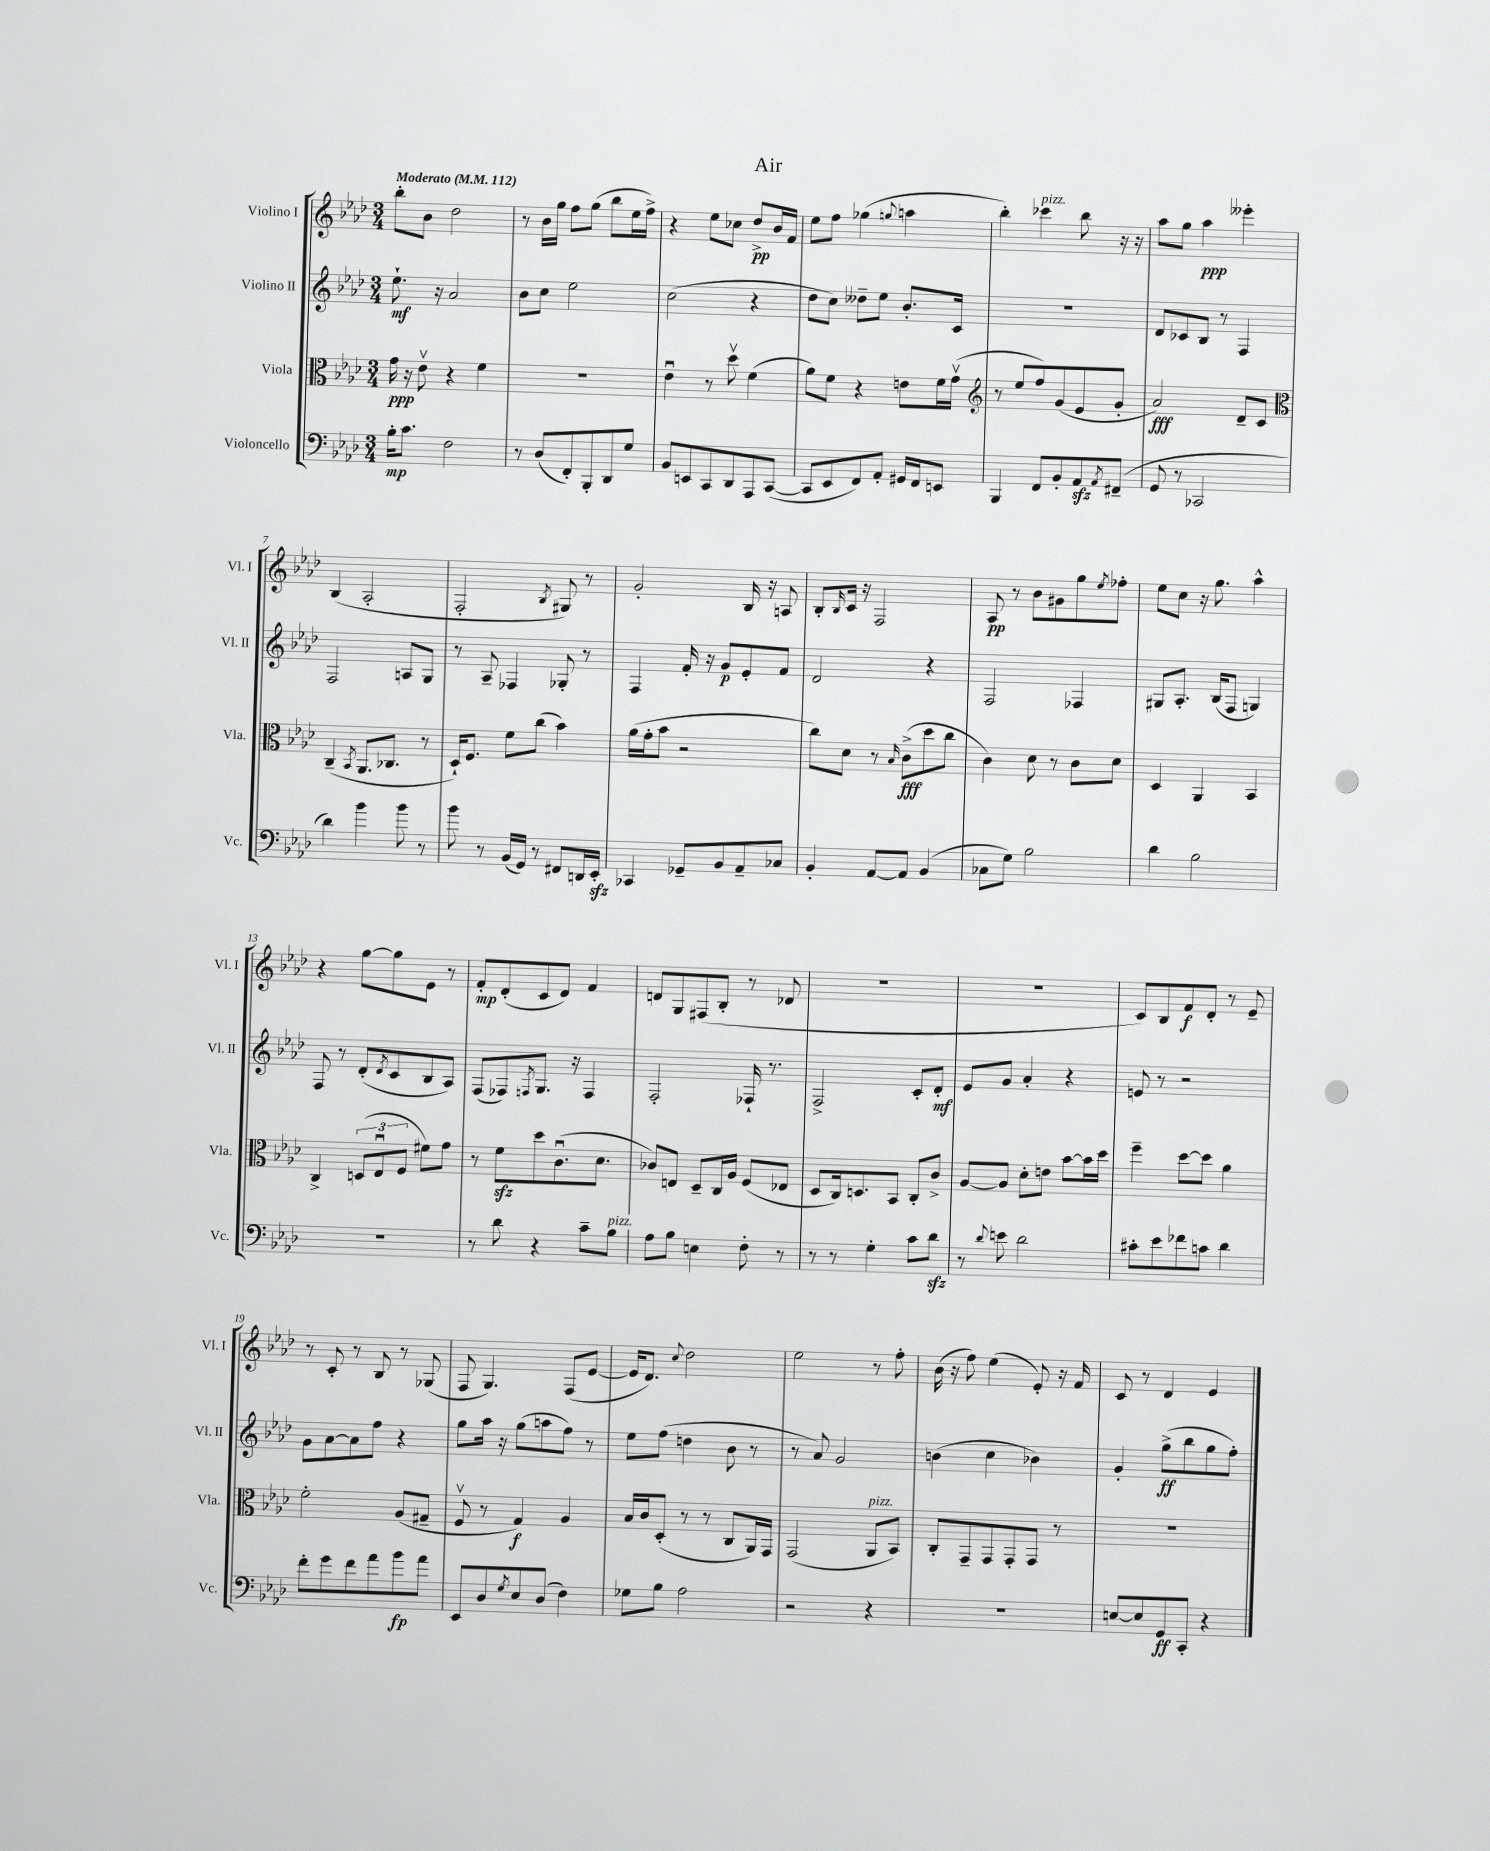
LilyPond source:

\header { title = "Air" }
<<
\new StaffGroup <<
\new Staff = "s0" \with { instrumentName = "Violino I" shortInstrumentName = "Vl. I" } {
    \clef treble \key aes \major \numericTimeSignature \time 3/4 \tempo "Moderato" 4 = 112
    bes''8-. bes'8 des''2 |
    r8 bes'16 g''16 f''8 g''8( bes''8 ees''16 f''16->) |
    r4 ees''8 ces''8 des''8->\pp bes'16 f'16 |
    ees''8 f''8 ges''4( \appoggiatura { g''8 } a''4 |
    bes''4-.) ces'''4^\markup { \italic "pizz." } bes''8 r16 r16 |
    aes''8 g''8 aes''4\ppp eeses'''4-. |
    bes4( aes2-. |
    f2-. \acciaccatura { bes8 } gis8) r8 |
    g'2-. bes16 r16 a8 |
    bes8-. \grace { bes16 } c'16 r16 f2 |
    aes8\pp r8 bes'8 gis'8 g''8 \acciaccatura { ees''8 } fes''8-. |
    ees''8 c''8 r16 g''8. aes''4-^ |
    r4 g''8~ g''8 ees'8 r8 |
    f'8-.\mp des'8-.( c'8 des'8) f'4 |
    d'8 g8 fis8( bes8-. r8 des'8 |
    R2. |
    R2. |
    c'8) bes8 f'8\f des'8-. r8 ees'8-- |
    r8 c'8-. r8 bes8 r8 ges8( |
    f8 g4.) f8( ees'8~ |
    ees'16 des'8.) \appoggiatura { c''8 } des''2 |
    ees''2 r8 f''8-. |
    bes'16( r16 f''8) ees''4( ees'8-.) r16 f'16 |
    c'8 r8 des'4 ees'4 \bar "|." |
}
\new Staff = "s1" \with { instrumentName = "Violino II" shortInstrumentName = "Vl. II" } {
    \clef treble \key aes \major \numericTimeSignature \time 3/4
    ees''8.-!\mf r16 aes'2 |
    bes'8 c''8 ees''2 |
    c''2( r4 |
    des''8 c''8) deses''8-- ees''8 bes'8.-. c'16 |
    R2. |
    des'8 ces'8 bes8 r8 f4 |
    f2 a8 g8 |
    r8 aes8-- fes4 ges8-. r8 |
    f4 f'16-. r16 g'8\p ees'8-. f'8 |
    des'2 r4 |
    f2 fes4 |
    gis8 aes8.-. bes16( f8 g4) |
    f8 r8 des'8-.( \acciaccatura { des'8 } c'8 bes8 aes8) |
    f8( fes8) \acciaccatura { f8 } g8. r16 f4 |
    f2-. fes16-! r8. |
    f2-> c'8-. des'8-.\mf |
    ees'8 g'8 aes'4-. r4 |
    e'8 r8 r2 |
    g'8 aes'8~ aes'8 f''8 r4 |
    g''8 aes''16 r16 g''8( a''8 f''8) r8 |
    ees''8 f''8( d''4 bes'8 r8 |
    r8 aes'8) g'2 |
    b'4( c''4 bes'4) |
    g'4-. g''8->\ff( bes''8 g''8 f''8-.) \bar "|." |
}
\new Staff = "s2" \with { instrumentName = "Viola" shortInstrumentName = "Vla." } {
    \clef alto \key aes \major \numericTimeSignature \time 3/4
    g'16\ppp r16 ees'8\upbow r4 f'4 |
    R2. |
    ees'4\downbow r8 des''8\upbow f'4( |
    aes'8) f'8 r4 e'8 f'16 g'16\upbow( |
    \clef treble r8 ees''8 f''8) g'8( ees'8 g'8-. |
    aes'2\fff) des'8-- c'8 |
    \clef alto c4--( \acciaccatura { bes,8 } aes,8. ces8. r8 |
    des16-!) f8. f'8 c''8( bes'4) |
    aes'16( g'16-. bes'8 r2 |
    c''8) des'8 r8 \grace { bes16 } c'8->\fff( des''8 c''8 |
    c'4) des'8 r8 c'8 des'8 |
    des4 aes,4 bes,4 |
    c4-> \tuplet 3/2 { d8( ees8\downbow f8 } fis'8) g'8 |
    r8 f'8\sfz des''8 c'8.\downbow( des'8. |
    ces'8) e8 des8-- c16 aes16 f8( ees8 |
    des8 c16) d8. bes,8 c8-. c'8-> |
    aes8~ aes8 des'8-. e'8 bes'8~ bes'16 des''16 |
    f''4-- des''8~ des''8 aes'4 |
    f'2-. aes8( gis8-- |
    f8\upbow r8 g4\f) aes4 |
    bes16 c'16 des8-.( r8 r8 c8 aes,16) g,16 |
    g,2( aes,8^\markup { \italic "pizz." } bes,8) |
    c8-. g,8-- g,8 g,8-. g,8 r8 |
    R2. \bar "|." |
}
\new Staff = "s3" \with { instrumentName = "Violoncello" shortInstrumentName = "Vc." } {
    \clef bass \key aes \major \numericTimeSignature \time 3/4
    bes16-.\mp c'8. f2 |
    r8 des8( f,8-.) bes,,8-. des,8 g8 |
    bes,8 e,8 c,8 des,8 aes,,8 c,8~( |
    c,8 ees,8 f,8) aes,8-. gis,16 f,16 e,8 |
    bes,,4 f,8 bes,8-. aes,8\sfz \acciaccatura { aes,8 } fis,8--( |
    g,8 r8 ces,2 |
    des'4) bes'4 bes'8 r8 |
    bes'8 r8 bes,16( g,16) r8 fis,8 d,16 ees,16-.\sfz |
    ces,4 ges,8-- bes,8 aes,8-- ces8 |
    bes,4-. aes,8~ aes,8 bes,4( |
    ces8 g8) bes2 |
    des'4 bes2 |
    R2. |
    r8 des'8 r4 c'8-- bes8^\markup { \italic "pizz." } |
    aes8 bes8 e4 f8-. r8 |
    r8 r8 g4-. c'8 des'8\sfz |
    r8 \appoggiatura { des'8 } e'8 des'2 |
    cis'8-. ees'8 fes'8 c'8 des'4 |
    f'8-. g'8 f'8 aes'8 bes'8\fp aes'8 |
    ees,8 des8 \acciaccatura { g8 } ees8 des8( f4) |
    ges8 bes8 aes2 |
    r2 r4 |
    R2. |
    e8~ e8 g,8\ff c,8-. r4 \bar "|." |
}
>>
>>
